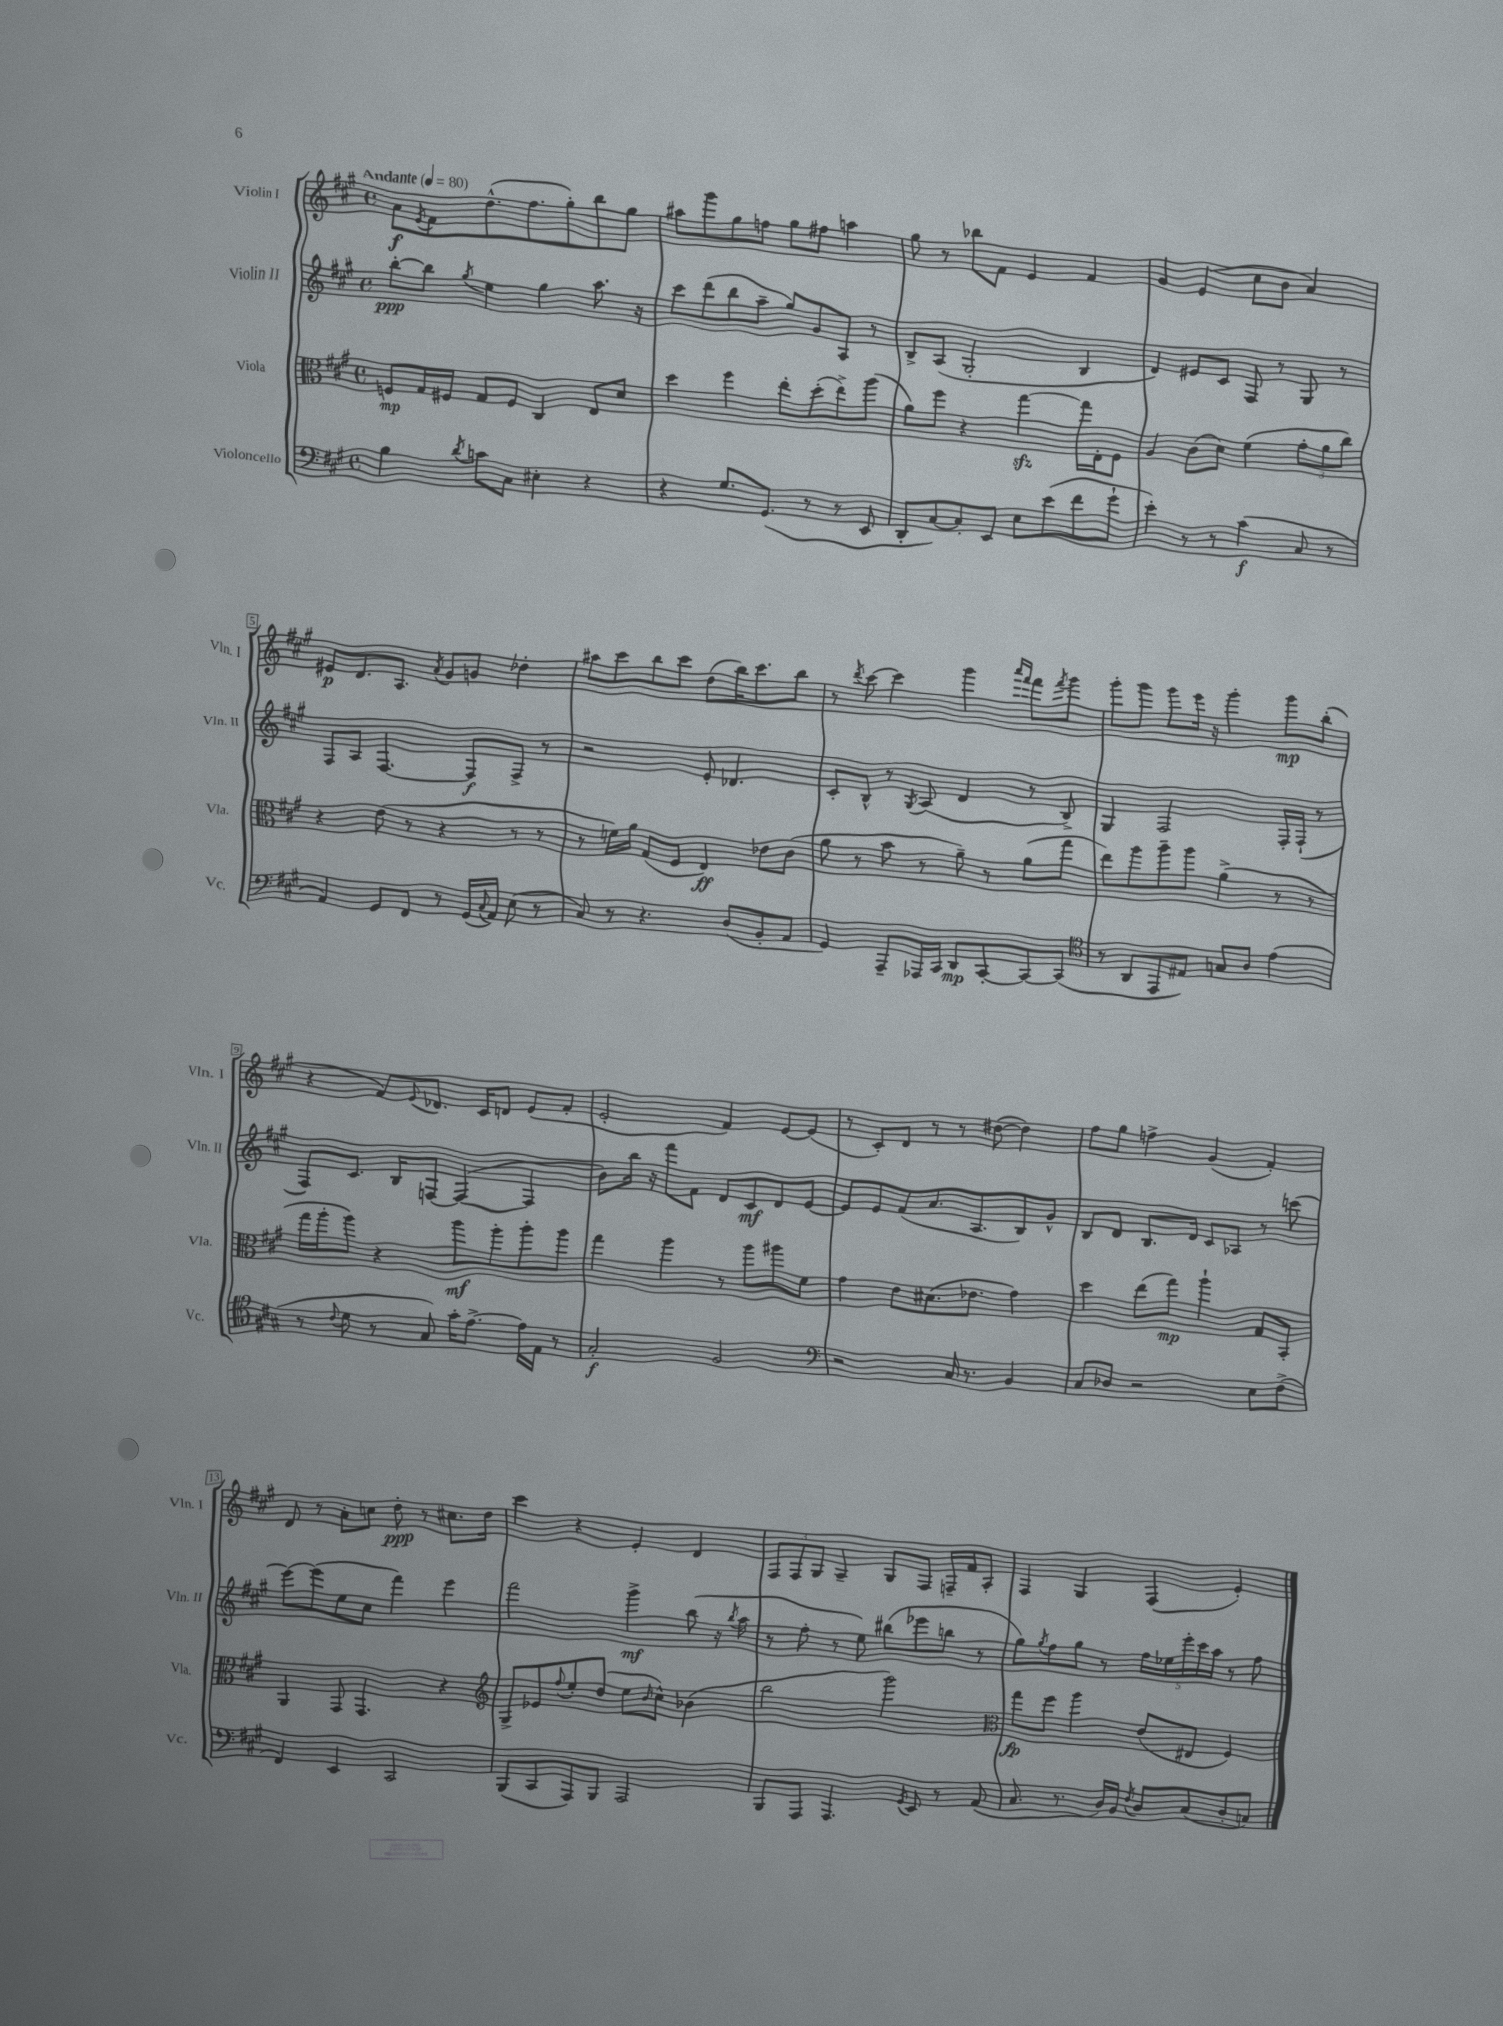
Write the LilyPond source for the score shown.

<<
\new StaffGroup <<
\new Staff = "s0" \with { instrumentName = "Violin I" shortInstrumentName = "Vln. I" } {
    \clef treble \key a \major \defaultTimeSignature \time 4/4 \tempo "Andante" 4 = 80
    a'8\f \acciaccatura { e'8 } fis'8 d''8.-^( fis''8. gis''8-.) b''8 gis''8 |
    ais''8 gis'''8 gis''8 f''8 gis''8 fis''8 a''4 |
    gis''8 r8 bes''8 fis'8 e'4 fis'4 |
    gis'4 e'4( cis''8 b'8 a'4) |
    eis'8\p d'8. a8. \acciaccatura { a'8 } gis'8 g'8 des''4-. |
    ais''8 cis'''8 b''8 cis'''8 d''8( b''16) cis'''8. b''8 |
    r8 \acciaccatura { d'''8 } cis'''8~ cis'''4 gis'''4 \grace { a'''16 fis'''16 } fis'''8 \acciaccatura { fis'''8 } gis'''8 |
    gis'''8-. gis'''8 gis'''8 e'''16 r16 gis'''4-. gis'''8\mp b''8-.( |
    r4 fis'8) \appoggiatura { e'8 } des'8. cis'16 d'8 e'8( fis'8-. |
    e'2-. fis'4) e'8~ e'8( |
    r8 cis'8-.) d'8 r8 r8 dis''8~( dis''4) |
    fis''8 gis''8 f''4-> gis'4( fis'4-.) |
    d'8 r8 a'8-. c''8 d''8-.\ppp r8 cis''8. d''16 |
    cis'''4 r4 e'4-. d'4 |
    \tuplet 3/2 { fis8 fis8 gis8 } a4-- gis8 fis8 f16-- fis'16 a8-. |
    fis4 gis4 fis4( e'4-.) \bar "|." |
}
\new Staff = "s1" \with { instrumentName = "Violin II" shortInstrumentName = "Vln. II" } {
    \clef treble \key a \major \defaultTimeSignature \time 4/4
    b''8~-.\ppp b''8 \acciaccatura { gis''8 } e''4 gis''4 a''8. r16 |
    cis'''8 d'''8( b''8 a''8-- gis''8) gis'8 a8 r8 |
    b8-> a8( gis2-. b4 |
    d'4) eis'8 cis'8 fis8 r8 gis8 r8 |
    fis8 a8 fis4.~ fis8\f fis8-> r8 |
    r2 e'8-. des'4. |
    cis'8-. b8-^ r8 \acciaccatura { gis8 } a8( d'4 r8 b8->) |
    gis4 fis2 fis16-. fis16-!( r8 |
    fis8) cis'8. b16 f8~ f4~( f4 |
    b'8) b''16 r16 fis'''8 fis'8 d'8 cis'8\mf d'8 e'8~ |
    e'8 e'8 fis'8( a'8. a8. b8) gis'8-^ |
    b8 d'8 b8. d'16 cis'8 aes8 r8 c'''8( |
    e'''8~) e'''8( e''8 cis''8 fis'''4) e'''4 |
    fis'''2 gis'''4->\mf b''8( r16 \acciaccatura { b''8 } a''16 |
    r8 fis''8-. r8 e''8) bis''8( ees'''8 b''8 r8 |
    gis''8) \acciaccatura { gis''8 } fis''8 gis''8 r8 \tuplet 5/4 { fis''16 ees''16 e'''16-. cis'''16 a''16 } r8 fis''8 \bar "|." |
}
\new Staff = "s2" \with { instrumentName = "Viola" shortInstrumentName = "Vla." } {
    \clef alto \key a \major \defaultTimeSignature \time 4/4
    f8\mp gis16 fis16 gis8 fis8 cis4 e8 d'8 |
    d''4 fis''4 e''8-. d''8-.( e''8->) a''8( |
    a'8) fis''8 r4 gis''4~\sfz gis''16 e16-. fis8 |
    a4 cis'8( d'8) fis'4( \tuplet 3/2 { gis'8-. a'8 cis''8) } |
    r4 e'8( r8 r4 r8 r8 |
    r8 f'16) a'16 gis8( fis8 e4\ff) ees'8 cis'8( |
    a'8 r8 b'8 r8 a'8--) r8 a'8( gis''8 |
    e''8) a''8 a''8-- a''8 a'4->( r8 r8 |
    gis''16 a''16-. a''8) r4 a''8\mf a''8-. a''8-. a''8 |
    gis''4 a''4 r8 a''8 ais''8 fis'8 |
    gis'4 e'8 dis'8.( ees'8. gis'4) |
    d''4 e''8( gis''8\mp) a''4-! gis8 b,8-. |
    a,4 gis,8 gis,4. r4 |
    \clef treble gis8-> ees'8 \appoggiatura { fis''8 } e''8-. d''8( e''8 \grace { b'16 } cis''8-^) bes'4( |
    b''2 gis'''2) |
    \clef alto gis''8\fp fis''8 a''4 e'8( eis8 fis4) \bar "|." |
}
\new Staff = "s3" \with { instrumentName = "Violoncello" shortInstrumentName = "Vc." } {
    \clef bass \key a \major \defaultTimeSignature \time 4/4
    b4 \acciaccatura { d'8 } c'8 cis8 eis4-. r4 |
    r4 gis8. gis,8.( r8 r8 e,8 |
    d,8-. cis8~) cis8-. e,8 e8 e'8( fis'8 gis'8-! |
    e'4-.) r8 r8 cis'4\f( cis8 r8 |
    a,4) gis,8 fis,8 r8 gis,16( \appoggiatura { cis8 } a,16) e8( r8 |
    cis8) r8 r4. d8( b,8-. a,8 |
    gis,4) a,,8-- aes,,16 cis,16 d,8\mp cis,8~-. cis,8~ cis,8( |
    \clef tenor r8 a,8 e,8 eis8) g8 a8 e'4( |
    r8 \appoggiatura { cis'8 } d'8 r8 gis8) gis'16-. e'8.~-> e'16 e16 r8 |
    gis2-.\f fis2 |
    \clef bass r2 cis16 r8. b,4 |
    cis8 des8 r2 e8 fis8->( |
    fis,4) e,4 cis,2 |
    b,,8( cis,8 a,,8) b,,8 a,,2 |
    b,,8 a,,8 a,,4. \acciaccatura { gis,8 } e,8 r8 a,8( |
    cis8. r8. d16) b,16 \acciaccatura { fis8 } d8 cis8( d8-. c8) \bar "|." |
}
>>
>>
\layout { \context { \Score \override BarNumber.stencil = #(make-stencil-boxer 0.1 0.3 ly:text-interface::print) } }
